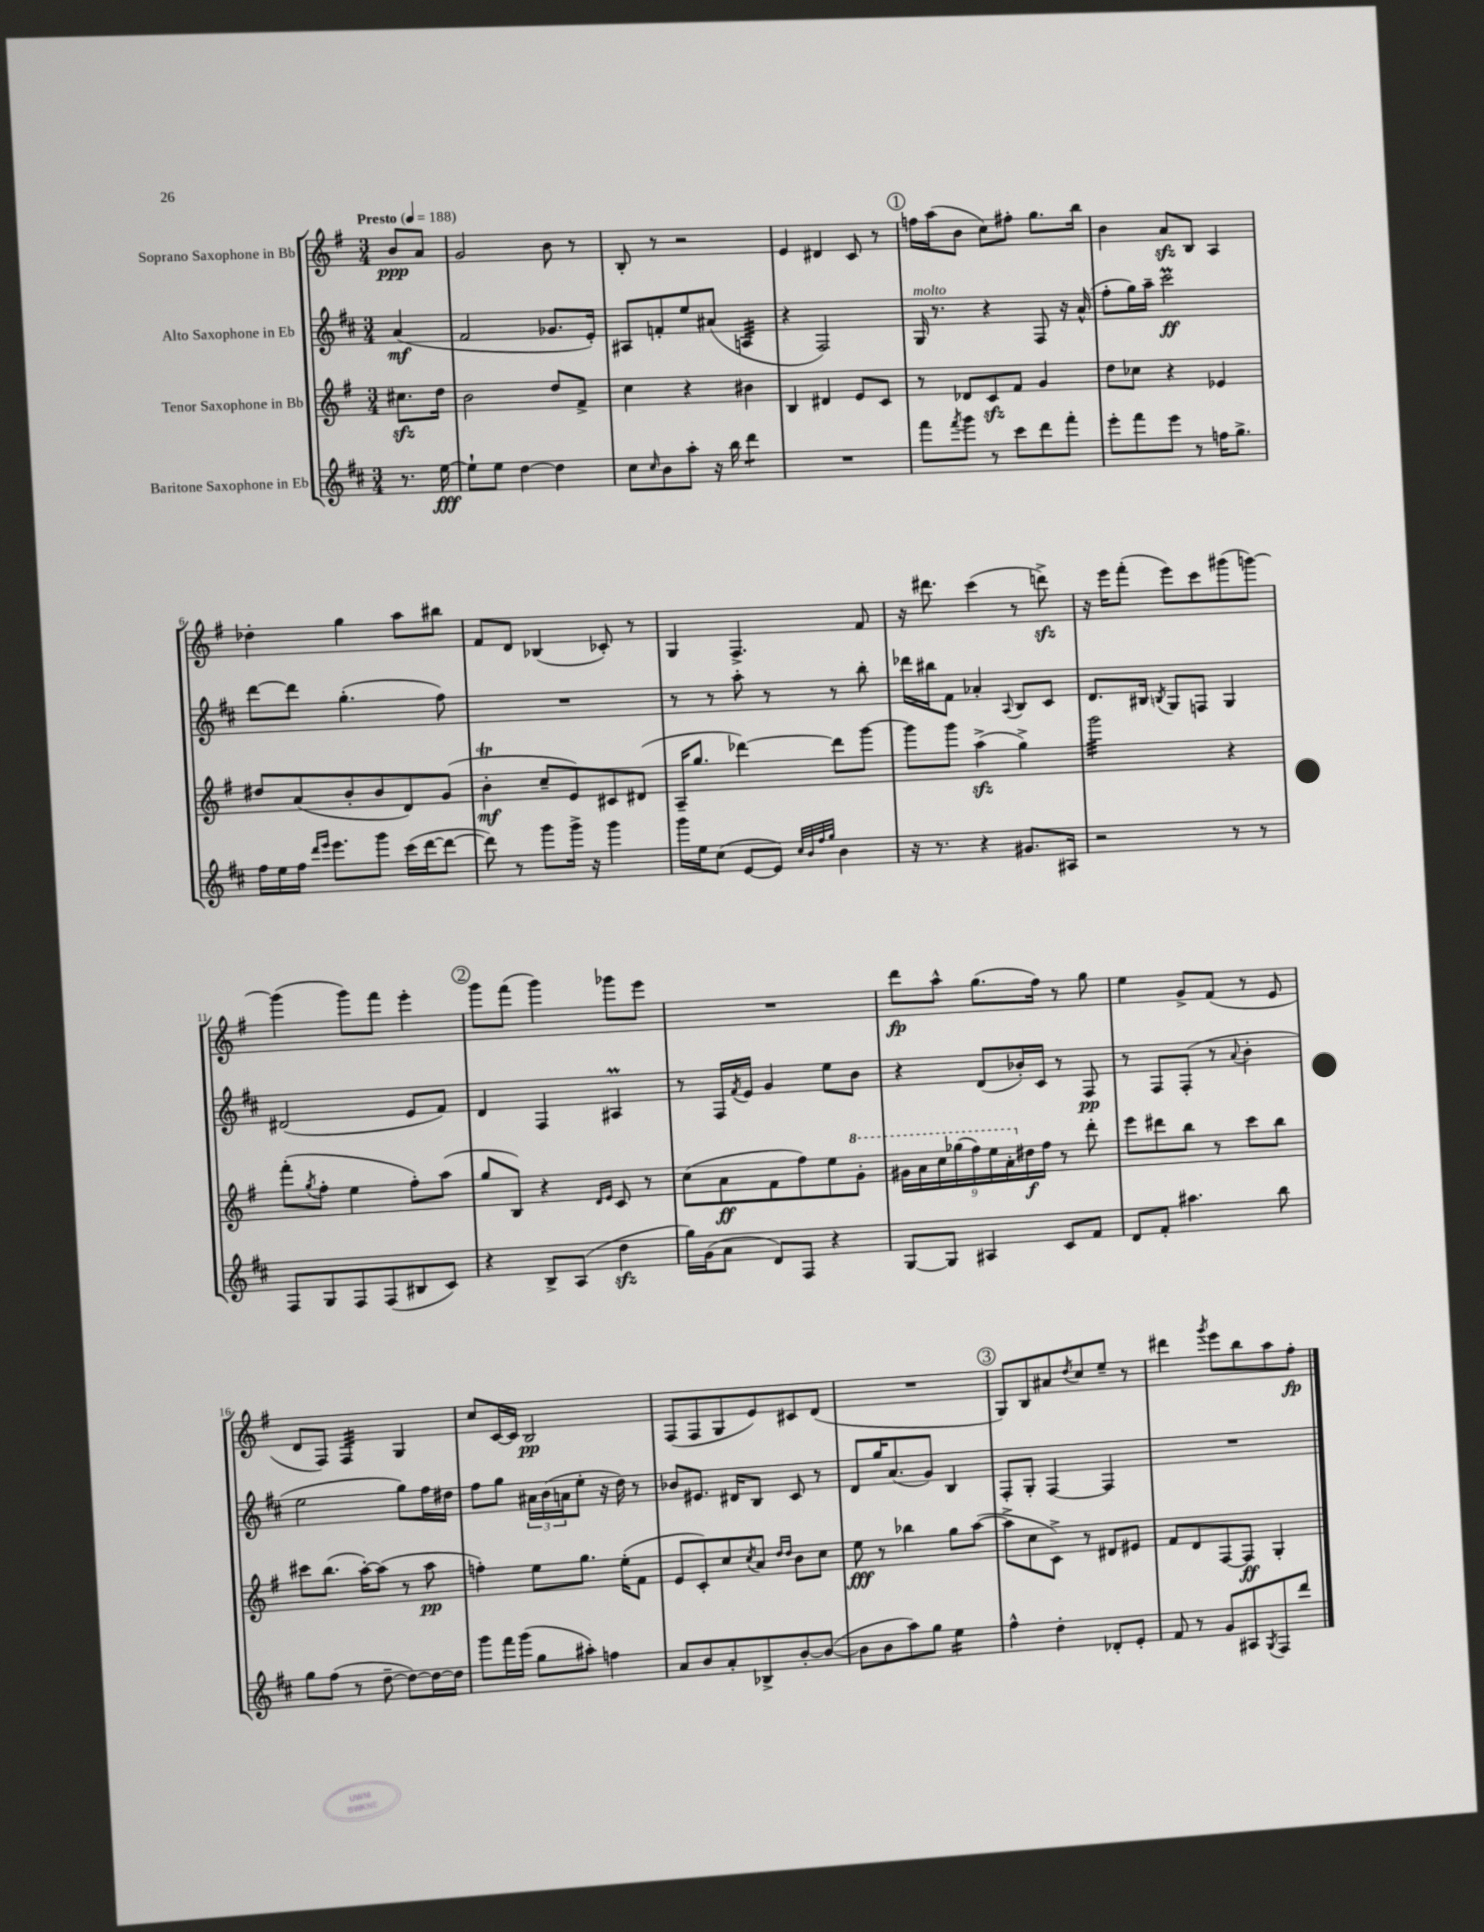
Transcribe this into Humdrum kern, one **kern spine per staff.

**kern	**dynam	**kern	**dynam	**kern	**dynam	**kern	**dynam
*part4	*part4	*part3	*part3	*part2	*part2	*part1	*part1
*staff4	*staff4	*staff3	*staff3	*staff2	*staff2	*staff1	*staff1
*I"Baritone Saxophone in Eb	*	*I"Tenor Saxophone in Bb	*	*I"Alto Saxophone in Eb	*	*I"Soprano Saxophone in Bb	*
*clefG2	*	*clefG2	*	*clefG2	*	*clefG2	*
*k[f#c#]	*	*k[f#]	*	*k[f#c#]	*	*k[f#]	*
*M3/4	*	*M3/4	*	*M3/4	*	*M3/4	*
*MM188	*	*MM188	*	*MM188	*	*MM188	*
=	=	=	=	=	=	=	=
!	!	!	!	!	!	!LO:TX:a:B:t=Presto	!
8.r	.	8.cc#Xzz\L	.	(4a/	mf	8b/L	ppp
.	.	.	.	.	.	8a/J	.
[16ee\	fff	16dd\Jk	.	.	.	.	.
=1	=1	=1	=1	=1	=1	=1	=1
8ee`\L]	.	2b\	.	2f#/	.	2g/	.
8ee\J	.	.	.	.	.	.	.
[4dd\	.	.	.	.	.	.	.
4dd\]	.	8dd/L	.	8.g-X/L	.	8b\	.
.	.	8f#^/J	.	.	.	8r	.
.	.	.	.	16e'/Jk)	.	.	.
=2	=2	=2	=2	=2	=2	=2	=2
8cc#\L	.	4cc\	.	8A#X/L	.	8B'/	.
16qqcc#/	.	.	.	.	.	.	.
8b\	.	.	.	8fn'/	.	8r	.
8aa'\J	.	4r	.	8ee/	.	2r	.
16r	.	.	.	(8a#X/J	.	.	.
16bb\	.	.	.	.	.	.	.
*tremolo	*	*	*	*	*	*	*
*	*	*	*	*tremolo	*	*	*
8ddd\L	.	4b#X\	.	32An/LLL	.	.	.
.	.	.	.	32An/	.	.	.
.	.	.	.	32An/	.	.	.
.	.	.	.	32An/	.	.	.
8ddd\J	.	.	.	32An/	.	.	.
*Xtremolo	*	*	*	*	*	*	*
.	.	.	.	32An/	.	.	.
.	.	.	.	32An/	.	.	.
.	.	.	.	32An/JJJ	.	.	.
*	*	*	*	*Xtremolo	*	*	*
=3	=3	=3	=3	=3	=3	=3	=3
2.r	.	4B/	.	4r	.	4e/	.
.	.	4d#X/	.	2F#/)	.	4d#X/	.
.	.	8e/L	.	.	.	8c/	.
.	.	8c/J	.	.	.	8r	.
!!LO:REH:place=s1:t=1
=4	=4	=4	=4	=4	=4	=4	=4
!	!	!	!	!LO:TX:a:i:t=molto	!	!	!
8fff#\L	.	8r	.	16G/	.	16ffn\LL	.
.	.	.	.	8.r	.	(16aa\J	.
8qfff#/	.	.	.	.	.	.	.
8ggg\J	.	8d-X/L	.	.	.	8b\J	.
8r	.	8czz/	.	4r	.	8cc\L)	.
8ccc#\L	.	8f#/J	.	.	.	8ff#X'\J	.
8ddd\	.	4g/	.	8F#/	.	8.gg\L	.
8fff#'\J	.	.	.	16r	.	.	.
.	.	.	.	(16a^^/	.	16bb\Jk	.
=5	=5	=5	=5	=5	=5	=5	=5
8eee'\L	.	8dd\L	.	8ff#'\L	.	4b\	.
8fff#\	.	8cc-X\J	.	16gg\L)	.	.	.
.	.	.	.	16aa~\JJ	.	.	.
8eee\J	.	4r	.	2ccc#m\	ff	8azz/L	.
8r	.	.	.	.	.	8B/J	.
16ffn\KL	.	4e-X/	.	.	.	4A/	.
8.gg^\J	.	.	.	.	.	.	.
!!LO:LB:g=z
=6	=6	=6	=6	=6	=6	=6	=6
16ff#\LL	.	8dd#X/L	.	[8ddd\L	.	4dd-X'\	.
16ee\	.	.	.	.	.	.	.
16ff#\JJ	.	(8a/	.	8ddd\J]	.	.	.
16qqddd/LL	.	.	.	.	.	.	.
16qqeee/JJ	.	.	.	.	.	.	.
8.eee\L	.	.	.	.	.	.	.
.	.	8b'/	.	(4.gg'\	.	4gg\	.
8ggg\J	.	8b/	.	.	.	.	.
(16ccc#\LL	.	8d/)	.	.	.	8aa\L	.
[16ddd\J	.	.	.	.	.	.	.
8ddd\J_	.	(8g/J	.	8ff#\)	.	8bb#X\J	.
=7	=7	=7	=7	=7	=7	=7	=7
8ddd\])	.	4bt'\	mf	2.r	.	8f#/L	.
8r	.	.	.	.	.	8d/J	.
8ggg\L	.	8cc~/L	.	.	.	(4B-X/	.
16ggg^\Jk	.	8e/)	.	.	.	.	.
16r	.	.	.	.	.	.	.
4ggg\	.	8c#X/	.	.	.	8c-X'/)	.
.	.	(8d#X/J	.	.	.	8r	.
=8	=8	=8	=8	=8	=8	=8	=8
16ggg\LL	.	16A~/KL	.	8r	.	4G/	.
16ee\J	.	8.gg/J	.	.	.	.	.
(8cc#\J	.	.	.	8r	.	.	.
[8e/L	.	[4ddd-X\)	.	8aa'\	.	4.F#^/	.
8e/J])	.	.	.	8r	.	.	.
32qqcc#/LLL	.	.	.	.	.	.	.
32qqb/	.	.	.	.	.	.	.
32qqff#/	.	.	.	.	.	.	.
32qqgg/JJJ	.	.	.	.	.	.	.
4b\	.	8ddd-\L]	.	8r	.	.	.
.	.	[8ggg\J	.	8bb'\	.	8f#/	.
=9	=9	=9	=9	=9	=9	=9	=9
16r	.	8ggg\L]	.	16ddd-X\LL	.	16r	.
8.r	.	.	.	16bb#X\J	.	8.ddd#X\	.
.	.	8ggg\J	.	8f#\J	.	.	.
4r	.	(4aazz^\	.	4a-X'/	.	(4ccc\	.
.	.	.	.	8qqA/	.	.	.
8.g#X/L	.	4gg^\)	.	8B/L	.	8r	.
.	.	.	.	8c#/J	.	8dddnzz^\)	.
16A#X/Jk	.	.	.	.	.	.	.
=10	=10	=10	=10	=10	=10	=10	=10
*	*	*tremolo	*	*	*	*	*
2r	.	32ggg\LLL	.	8.d/L	.	16r	.
.	.	32ggg\	.	.	.	.	.
.	.	32ggg\	.	.	.	16eee\KL	.
.	.	32ggg\	.	.	.	.	.
.	.	32ggg\	.	.	.	(8fff#'\J	.
.	.	32ggg\	.	.	.	.	.
.	.	32ggg\	.	16B#X/Jk	.	.	.
.	.	32ggg\	.	.	.	.	.
.	.	.	.	8qBn/	.	.	.
.	.	32ggg\	.	8G/L	.	8eee\L)	.
.	.	32ggg\	.	.	.	.	.
.	.	32ggg\	.	.	.	.	.
.	.	32ggg\	.	.	.	.	.
.	.	32ggg\	.	8Fn/J	.	8ccc\	.
.	.	32ggg\	.	.	.	.	.
.	.	32ggg\	.	.	.	.	.
.	.	32ggg\JJJ	.	.	.	.	.
*	*	*Xtremolo	*	*	*	*	*
8r	.	4r	.	4G/	.	(8ggg#X\	.
8r	.	.	.	.	.	[8gggn\J)	.
!!LO:LB:g=z
=11	=11	=11	=11	=11	=11	=11	=11
8F#/L	.	(8fff#'\L	.	(2d#X/	.	(4ggg\]	.
.	.	8qgg/	.	.	.	.	.
8G/	.	8ff#'\J	.	.	.	.	.
8F#/	.	4ee\	.	.	.	8ggg\L)	.
(8F#/	.	.	.	.	.	8fff#\J	.
8B#X/	.	8ff#'\L)	.	8e/L	.	4eee'\	.
8c#/J)	.	(8aa\J	.	8f#/J)	.	.	.
!!LO:REH:place=s1:t=2
=12	=12	=12	=12	=12	=12	=12	=12
4r	.	8gg/L	.	4d/	.	8ggg\L	.
.	.	8B/J)	.	.	.	(8fff#\J	.
8B^/L	.	4r	.	4F#/	.	4ggg\)	.
(8A/J	.	.	.	.	.	.	.
.	.	16qqd/LL	.	.	.	.	.
.	.	16qqe/JJ	.	.	.	.	.
4ddzz\	.	8c/	.	4A#Xm/	.	8ggg-X\L	.
.	.	8r	.	.	.	8eee\J	.
=13	=13	=13	=13	=13	=13	=13	=13
16gg\LL)	.	(8cc\L	.	8r	.	2.r	.
(16g\J	.	.	.	.	.	.	.
8a\J	.	8a\	ff	16F#/LL	.	.	.
.	.	.	.	8qf#/	.	.	.
.	.	.	.	16e/JJ	.	.	.
8d/L)	.	8f#\	.	4g/	.	.	.
8F#/J	.	8ff#\)	.	.	.	.	.
4r	.	8ee\	.	8ee\L	.	.	.
*	*	*8va	*	*	*	*	*
.	.	8gg'\J	.	8b\J	.	.	.
=14	=14	=14	=14	=14	=14	=14	=14
[8G/L	.	18gg#X\LL	.	4r	.	8ddd\L	fp
.	.	18aa\	.	.	.	.	.
.	.	18ccc\	.	.	.	.	.
8G/J]	.	.	.	.	.	8aa^^\J	.
.	.	(18ggg-X\	.	.	.	.	.
.	.	18fff#\)	.	.	.	.	.
4A#X/	.	.	.	(8d/L	.	(8.gg\L	.
.	.	18eee\	.	.	.	.	.
.	.	18aa'\	.	.	.	.	.
.	.	.	.	16b-X'/L)	.	.	.
*	*	*X8va	*	*	*	*	*
.	.	18dd#X\	f	.	.	.	.
.	.	.	.	16c#/JJ	.	16ff#\Jk)	.
.	.	18ff#\JJ	.	.	.	.	.
8c#/L	.	8r	.	8r	.	8r	.
8f#/J	.	8ddd'\	.	8F#/	pp	8gg\	.
=15	=15	=15	=15	=15	=15	=15	=15
8d/L	.	8eee\L	.	8r	.	4ee\	.
8f#'/J	.	8ddd#X\	.	8F#/L	.	.	.
4.aa#X\	.	8bb\J	.	(8F#'/J	.	8g^/L	.
.	.	8r	.	8r	.	(8f#/J	.
.	.	.	.	8qqa/	.	.	.
.	.	8ccc\L	.	4b'\	.	8r	.
8bb\	.	8bb\J	.	.	.	8e/	.
!!LO:LB:g=z
=16	=16	=16	=16	=16	=16	=16	=16
8gg\L	.	8ccc#X\L	.	2ee\	.	8d/L	.
(8ff#\J	.	(8.bb\J	.	.	.	8F#/J)	.
*	*	*	*	*	*	*tremolo	*
8r	.	.	.	.	.	32F#/LLL	.
.	.	.	.	.	.	32F#/	.
.	.	[16aa'\KL)	.	.	.	32F#/	.
.	.	.	.	.	.	32F#/	.
[8dd~\	.	(8aa\J]	.	.	.	32F#/	.
.	.	.	.	.	.	32F#/	.
.	.	.	.	.	.	32F#/	.
.	.	.	.	.	.	32F#/JJJ	.
*	*	*	*	*	*	*Xtremolo	*
8dd\L_)	.	8r	.	8gg\L)	.	4G/	.
16dd\L_	.	8aa\	pp	16ff#\L	.	.	.
16dd\JJ]	.	.	.	16dd#X\JJ	.	.	.
=17	=17	=17	=17	=17	=17	=17	=17
8ggg\L	.	4ffn'\)	.	8ff#\L	.	8cc/L	.
16fff#\L	.	.	.	8gg\J	.	[16c/L	.
(16ggg\JJ	.	.	.	.	.	16c/JJ]	.
8gg\L	.	8ee\L	.	24a#X\LL	.	2B/	pp
.	.	.	.	(24b\	.	.	.
.	.	.	.	24an\J	.	.	.
8aa#X'\J)	.	8.gg\J	.	8ee'\J	.	.	.
4ffn\	.	.	.	16r	.	.	.
.	.	(16ee'\KL	.	16dd\)	.	.	.
.	.	8f#\J	.	8r	.	.	.
=18	=18	=18	=18	=18	=18	=18	=18
8a/L	.	8e/L	.	8b-X/L	.	(8F#/L	.
8b/	.	8c'/)	.	8.e#X/J	.	8F#/	.
8a'/	.	8cc/	.	.	.	8G/	.
.	.	.	.	16d#X/KL	.	.	.
.	.	8qcc/	.	.	.	.	.
8B-X^/	.	8a/J	.	8B/J	.	8e/)	.
.	.	16qqdd/LL	.	.	.	.	.
.	.	16qqdd/JJ	.	.	.	.	.
[8b'/	.	8b\L	.	8c#/	.	8c#X/	.
(8b/J_	.	8cc\J	.	8r	.	(8d/J	.
=19	=19	=19	=19	=19	=19	=19	=19
8b\L]	.	8ee\	fff	8d/L	.	2.r	.
8b\	.	8r	.	16gg/K	.	.	.
.	.	.	.	(8.a/	.	.	.
8aa\)	.	4bb-X\	.	.	.	.	.
8gg\J	.	.	.	8g/J)	.	.	.
*tremolo	*	*	*	*	*	*	*
16ee\LL	.	8gg\L	.	4B/	.	.	.
16ee\	.	.	.	.	.	.	.
16ee\	.	([8aa\J	.	.	.	.	.
16ee\JJ	.	.	.	.	.	.	.
*Xtremolo	*	*	*	*	*	*	*
!!LO:REH:place=s1:t=3
=20	=20	=20	=20	=20	=20	=20	=20
4ff#^^\	.	8aa^\L]	.	8F#'/L	.	8G/L)	.
.	.	8cc\	.	8G'/J	.	8B/	.
4dd'\	.	8c^\J)	.	[4F#/	.	8a#X/	.
.	.	.	.	.	.	8qdd/	.
.	.	8r	.	.	.	8cc/	.
8d-X'/L	.	8d#X/L	.	4F#/]	.	8ee~/J	.
8e'/J	.	8e#X/J	.	.	.	8r	.
=21	=21	=21	=21	=21	=21	=21	=21
8f#/	.	8f#/L	.	2.r	.	4ddd#X\	.
8r	.	8d/	.	.	.	.	.
.	.	.	.	.	.	8qggg/	.
8g/L	.	[8F#/	.	.	.	8eee\L	.
8A#X/	.	8F#/J]	ff	.	.	8bb\	.
8qG/	.	.	.	.	.	.	.
8F#/	.	4G'/	.	.	.	8aa\	.
8ddd/J	.	.	.	.	.	8ff#'\J	fp
==	==	==	==	==	==	==	==
*-	*-	*-	*-	*-	*-	*-	*-
